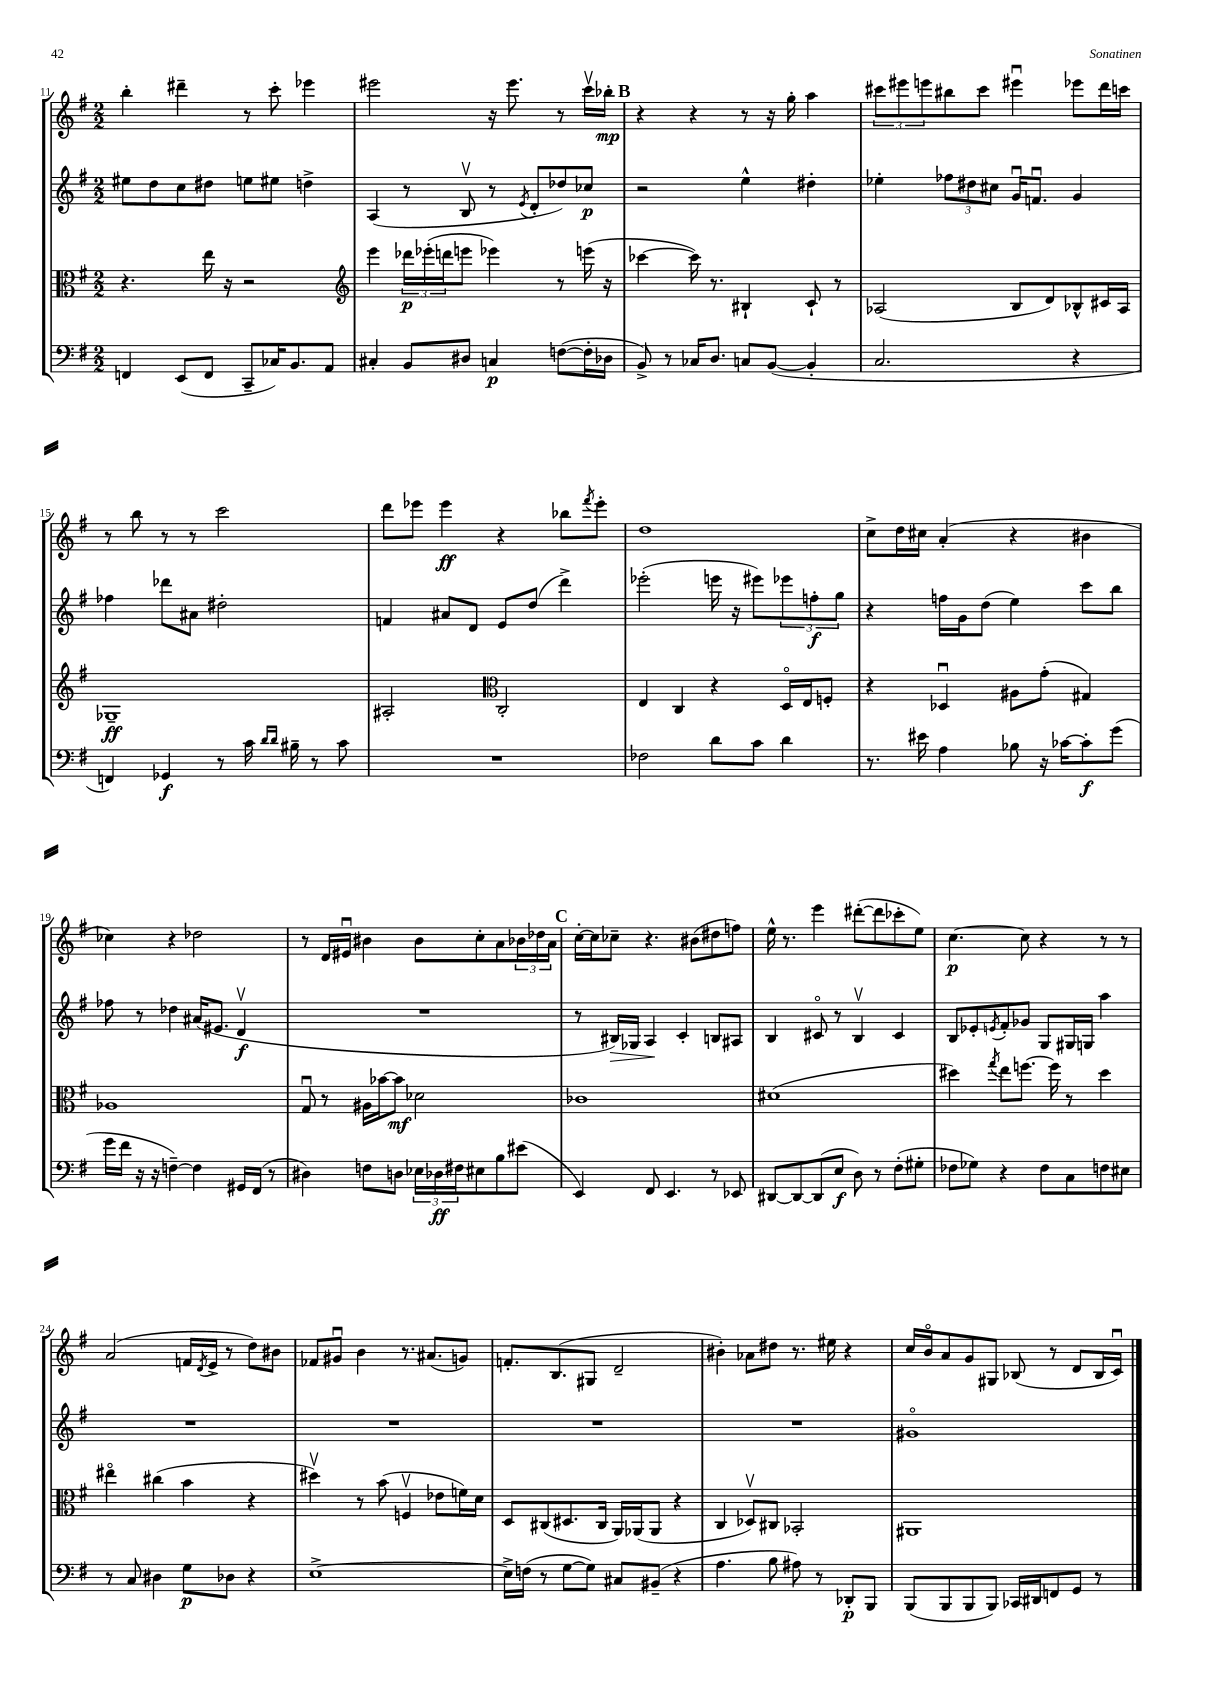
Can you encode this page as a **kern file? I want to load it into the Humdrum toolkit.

**kern	**kern	**kern	**kern
*staff4	*staff3	*staff2	*staff1
*clefF4	*clefC3	*clefG2	*clefG2
*k[f#]	*k[f#]	*k[f#]	*k[f#]
*M2/2	*M2/2	*M2/2	*M2/2
4FF/	4.r	8ee#\L	4bb'\
.	.	8dd\	.
(8EE/L	.	8cc\	4ddd#~\
8FF/J	16ee\	8dd#\J	.
.	16r	.	.
8CC~/L	2r	8ee\L	8r
16C-/K)	.	8ee#\J	8ccc'\
8.BB/	.	.	.
.	.	4dd^\	4eee-\
8AA/J	.	.	.
=	=	=	=
*	*clefG2	*	*
4C#'/	4eee\	(4A/	2eee#\
8BB/L	24ddd-\LL	8r	.
.	(24eee-'\	.	.
.	24ddd\J	.	.
8D#/J	8eee\J	8Bv/	.
4C/	4eee-\)	8r	16r
.	.	.	8.eee#\
.	.	8qe/	.
.	.	8d'/L	.
([8F\L	8r	8dd-/)	8r
16F'\]L	(16eee\	8cc-/J	16cccv\LL
16D-\JJ	16r	.	16bb-'\JJ
=	=	=	=
8BB^/)	[4ccc-\	2r	4r
8r	.	.	.
16C-/LK	16ccc-\])	.	4r
8.D/J	8.r	.	.
8C/L	4B#`/	4ee^^\	8r
([8BB/J	.	.	16r
.	.	.	16gg'\
4BB'/]	8c`/	4dd#'\	4aa\
.	8r	.	.
=	=	=	=
2.C/	(2A-/	4ee-'\	12ccc#\L
.	.	.	12eee#\
.	.	.	12eee\
.	.	12ff-\L	8bb#\
.	.	12dd#\	.
.	.	.	8ccc#\J
.	.	12cc#\J	.
.	8B/L	16gu/LK	4eee#u\
.	.	8.fu/J	.
.	8d/)	.	.
4r	8B-^^/	4g/	8eee-\L
.	16c#/L	.	16ddd\L
.	16A-/JJ	.	16ccc\JJ
=	=	=	=
4FF/)	1G-~	4ff-\	8r
.	.	.	8bb\
4GG-/	.	8ddd-\L	8r
.	.	8a#\J	8r
8r	.	2dd#'\	2ccc\
16c\	.	.	.
16qqd/LL	.	.	.
16qqd/JJ	.	.	.
16B#~\	.	.	.
8r	.	.	.
8c\	.	.	.
=	=	=	=
1r	2A#'/	4f/	8ddd\L
.	.	.	8eee-\J
.	.	8a#/L	4eee-\
.	.	8d/J	.
*	*clefC3	*	*
.	2C'/	8e/L	4r
.	.	(8dd/J	.
.	.	4ddd^\)	8bb-\L
.	.	.	8qfff#/
.	.	.	8eee-'\J
=	=	=	=
2F-\	4E/	(2eee-'\	1dd
.	4C/	.	.
8d\L	4r	16eee\	.
.	.	16r	.
8c\J	.	8eee#\L)	.
4d\	16Do/LL	12eee-\	.
.	16E/J	.	.
.	.	12ff'\	.
.	8F'/J	.	.
.	.	12gg\J	.
=	=	=	=
8.r	4r	4r	8cc^\L
.	.	.	16dd\L
16e#\	.	.	16cc#\JJ
4A\	4D-u/	16ff\LL	(4a'/
.	.	16g\J	.
.	.	(8dd\J	.
8B-\	8A#\L	4ee\)	4r
16r	(8g'\J	.	.
[16c-\LK	.	.	.
8c-'\]	4G#/)	8ccc\L	4b#\
(8g\J	.	8bb\J	.
=	=	=	=
16g\LL	1A-	8ff-\	4cc-\)
16f#\JJ	.	.	.
16r	.	8r	.
16r	.	.	.
[4F~\)	.	4dd-\	4r
4F\]	.	(16a#/LK	2dd-\
.	.	8.e#/J	.
16GG#/LL	.	4dv/	.
(16FF#/JJ	.	.	.
8r	.	.	.
=	=	=	=
4D#\)	8Gu/	1r	8r
.	8r	.	16d/LL
.	.	.	16e#u/JJ
8F\L	16A#\LL	.	4b#\
.	[16b-\J	.	.
8D\J	8b-\]J	.	.
24E-\LL	2d-\	.	8b#\L
24D-\	.	.	.
24F#\J	.	.	.
8E#\	.	.	8cc'\
8B\	.	.	8a\
(8e#\J	.	.	24b-\L
.	.	.	24dd-\
.	.	.	24a\JJ
=	=	=	=
4EE/)	1c-	8r	[16cc'\LL
.	.	.	16cc\]J
.	.	16B#/LL)	8cc-~\J
.	.	16G-/JJ	.
8FF#/	.	4A/	4.r
4.EE/	.	.	.
.	.	4c'/	.
.	.	.	(8b#\L
8r	.	8B/L	8dd#\
8EE-/	.	8A#/J	8ff\J)
=	=	=	=
[8DD#/L	(1d#	4B/	16ee^^\
.	.	.	8.r
8DD#/_	.	.	.
(8DD#/]	.	8c#o/	4eee\
8E/J	.	8r	.
8D\)	.	4Bv/	([8ddd#'\L
8r	.	.	8ddd#\]
(8F#'\L	.	4c#/	8ccc-'\
8G#'\J	.	.	8ee\J)
=	=	=	=
8F-\L	4dd#\)	8B/L	[4.cc\
8G-\J)	.	8e-'/	.
.	8qgg/	8qe/	.
4r	8ee\L	8f#'/	.
.	[8.ff\J	8g-/J	8cc\]
8F-\L	.	8G/L	4r
.	16ff\]	.	.
8C\	8r	16G#/L	.
.	.	16G/JJ	.
8F\	4dd#\	4aa\	8r
8E#\J	.	.	8r
=	=	=	=
8r	4ee#o\	1r	(2a/
8C/	.	.	.
4D#\	(4cc#\	.	.
8G\L	4b\	.	16f/LL
.	.	.	8qd/
.	.	.	16e^/JJ
8D-\J	.	.	8r
4r	4r	.	8dd\L)
.	.	.	8b#\J
=	=	=	=
[1E^	4dd#v\)	1r	8f-/L
.	.	.	8g#u/J
.	8r	.	4b\
.	(8b\	.	.
.	4Fv/	.	8.r
.	.	.	(8.a#/L
.	8e-\L	.	.
.	16f\L)	.	8g/J)
.	16d\JJ	.	.
=	=	=	=
16E^\]LL	8D/L	1r	8.f'/L
(16F\JJ	.	.	.
8r	(8C#/	.	.
.	.	.	(8.B/
[8G\L	8.D#/	.	.
8G\]J)	.	.	8G#/J
.	16C#/Jk	.	.
8C#/L	16AA/LL)	.	2d~/
.	(16AA-/J	.	.
(8BB#~/J	8AA-/J	.	.
4r	4r	.	.
=	=	=	=
4.A\	4C/	1r	4b#'\)
.	8D-v/L)	.	8a-\L
8B\	8C#/J	.	8dd#\J
8A#\)	2BB-'/	.	8.r
8r	.	.	.
.	.	.	16ee#\
8DD-'/L	.	.	4r
8BBB/J	.	.	.
=	=	=	=
(8BBB/L	1AA#	1g#o	16cc/LL
.	.	.	16bo/J
8BBB/	.	.	8a/
8BBB/	.	.	8g/
8BBB/J)	.	.	8G#/J
16CC-/LL	.	.	(8B-/
16DD#/J	.	.	.
8FF/	.	.	8r
8GG/J	.	.	8d/L
8r	.	.	16B-/L
.	.	.	16cu/JJ)
==	==	==	==
*-	*-	*-	*-
